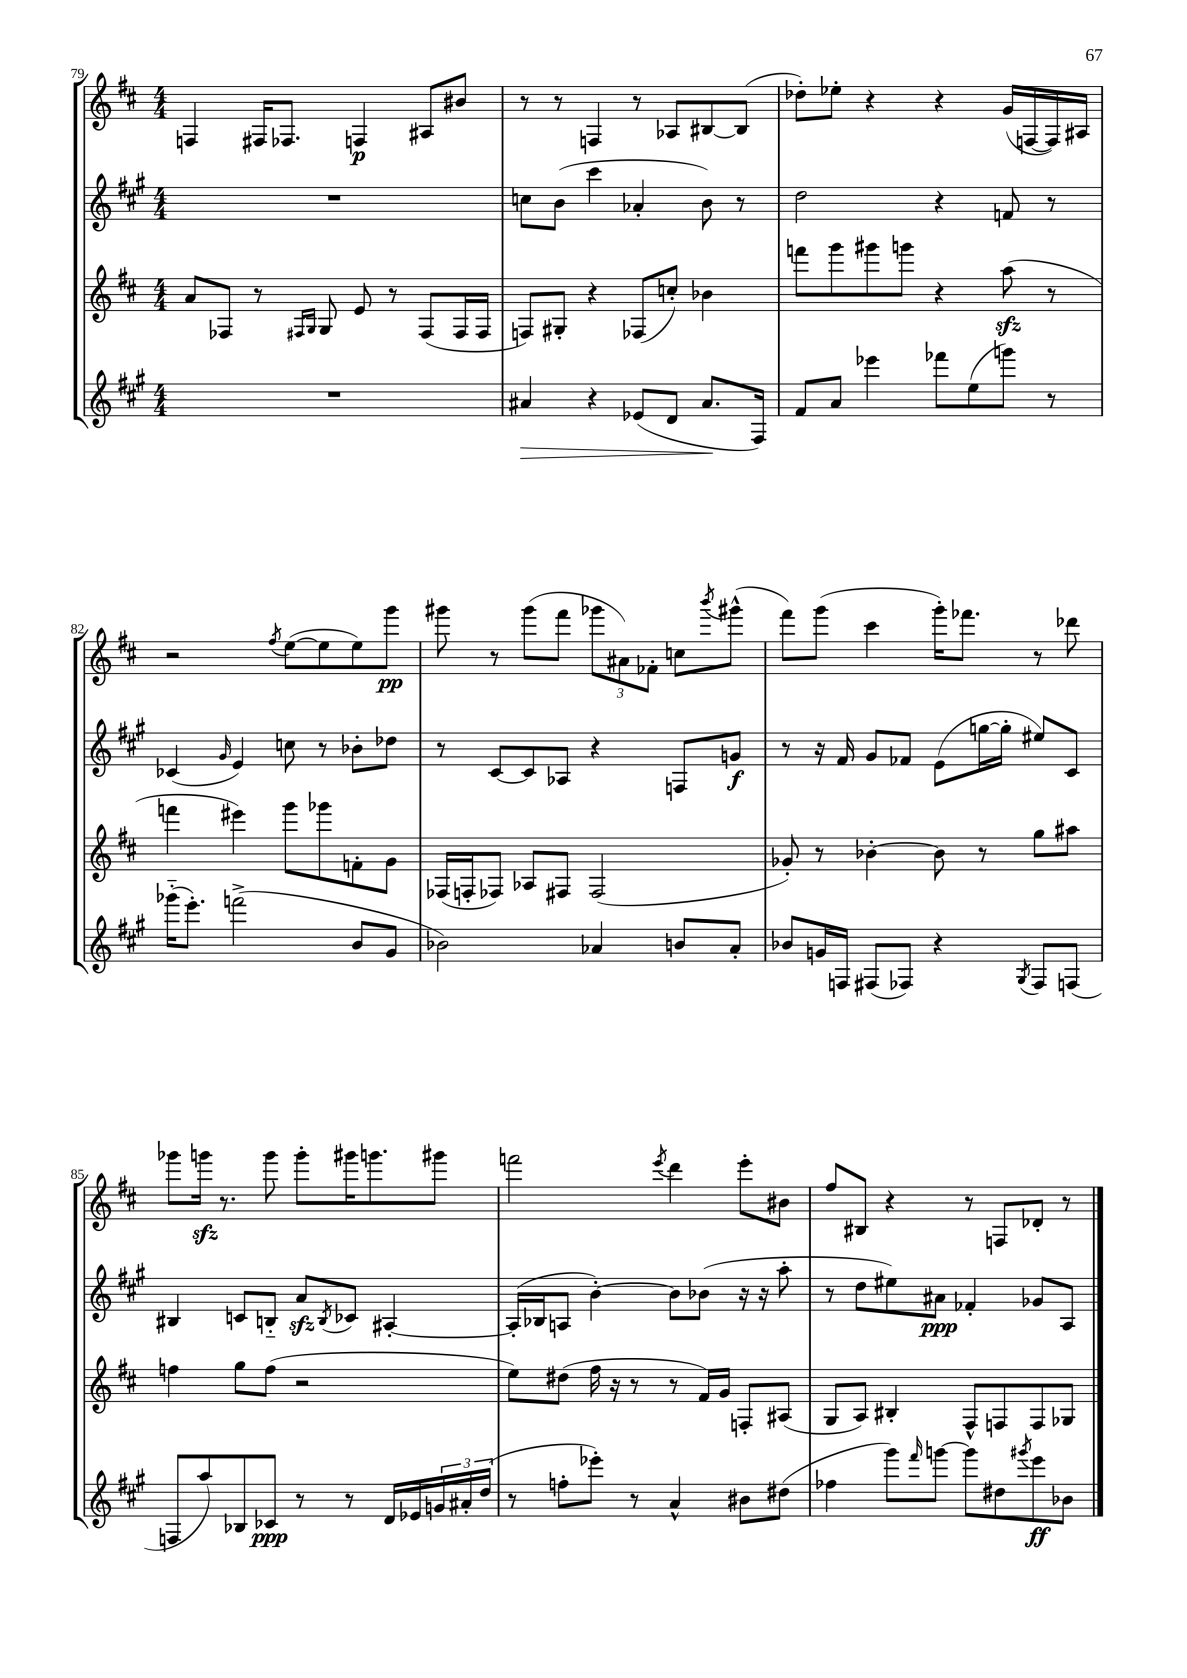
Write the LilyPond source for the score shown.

<<
\new StaffGroup <<
\new Staff = "s0" {
    \clef treble \key d \major \numericTimeSignature \time 4/4
    f4 fis16 fes8. f4\p ais8 bis'8 |
    r8 r8 f4 r8 aes8 bis8~ bis8( |
    des''8-.) ees''8-. r4 r4 g'16( f16~ f16) ais16 |
    r2 \acciaccatura { fis''8 } e''8~( e''8 e''8) g'''8\pp |
    gis'''8 r8 gis'''8( fis'''8 \tuplet 3/2 { ges'''8 ais'8) fes'8-. } c''8 \acciaccatura { b'''8 } gis'''8-^( |
    fis'''8) g'''8( cis'''4 g'''16-.) fes'''8. r8 des'''8 |
    ges'''8 g'''16\sfz r8. g'''8 g'''8-. gis'''16 g'''8. gis'''8 |
    f'''2 \acciaccatura { e'''8 } d'''4 e'''8-. bis'8 |
    fis''8 bis8 r4 r8 f8 des'8-. r8 \bar "|." |
}
\new Staff = "s1" {
    \clef treble \key a \major \numericTimeSignature \time 4/4
    R1 |
    c''8 b'8( cis'''4 aes'4-. b'8) r8 |
    d''2 r4 f'8 r8 |
    ces'4( \grace { gis'16 } e'4) c''8 r8 bes'8-. des''8 |
    r8 cis'8~ cis'8 aes8 r4 f8 g'8\f |
    r8 r16 fis'16 gis'8 fes'8 e'8( g''16~ g''16-. eis''8) cis'8 |
    bis4 c'8 b8-_ a'8\sfz \acciaccatura { b8 } ces'8 ais4~-. |
    ais16-.( bes16 a8 b'4~-.) b'8 bes'8( r16 r16 a''8-. |
    r8 d''8 eis''8) ais'8\ppp fes'4-. ges'8 a8 \bar "|." |
}
\new Staff = "s2" {
    \clef treble \key d \major \numericTimeSignature \time 4/4
    a'8 fes8 r8 \grace { fis16 g16 } g8 e'8 r8 fis8( fis16 fis16 |
    f8) gis8-. r4 fes8( c''8-.) bes'4 |
    f'''8 g'''8 gis'''8 g'''8 r4 a''8\sfz( r8 |
    f'''4 eis'''4) g'''8 ges'''8 f'8-. g'8 |
    fes16( f16-. fes8) aes8 fis8 fis2( |
    ges'8-.) r8 bes'4~-. bes'8 r8 g''8 ais''8 |
    f''4 g''8 f''8( r2 |
    e''8) dis''8( fis''16 r16 r8 r8 fis'16) g'16 f8-. ais8( |
    g8 a8) bis4-. fis8-^ f8 f8 ges8 \bar "|." |
}
\new Staff = "s3" {
    \clef treble \key a \major \numericTimeSignature \time 4/4
    R1 |
    ais'4\> r4 ees'8( d'8 ais'8.\! fis16) |
    fis'8 a'8 ees'''4 fes'''8 e''8( g'''8) r8 |
    ges'''16-_( e'''8.-.) f'''2->( b'8 gis'8 |
    bes'2) aes'4 b'8 aes'8-. |
    bes'8 g'16 f16 fis8( fes8) r4 \acciaccatura { gis8 } fes8 f8( |
    f8 a''8) bes8 ces'8\ppp r8 r8 d'16 ees'16 \tuplet 3/2 { g'16 ais'16-. d''16( } |
    r8 f''8-. ees'''8-.) r8 a'4-^ bis'8 dis''8( |
    fes''4 gis'''8) \grace { fis'''16 } g'''8~ g'''8 dis''8 \acciaccatura { gis'''8 } e'''8\ff bes'8 \bar "|." |
}
>>
>>
\layout { \context { \Score currentBarNumber = #79 } }
